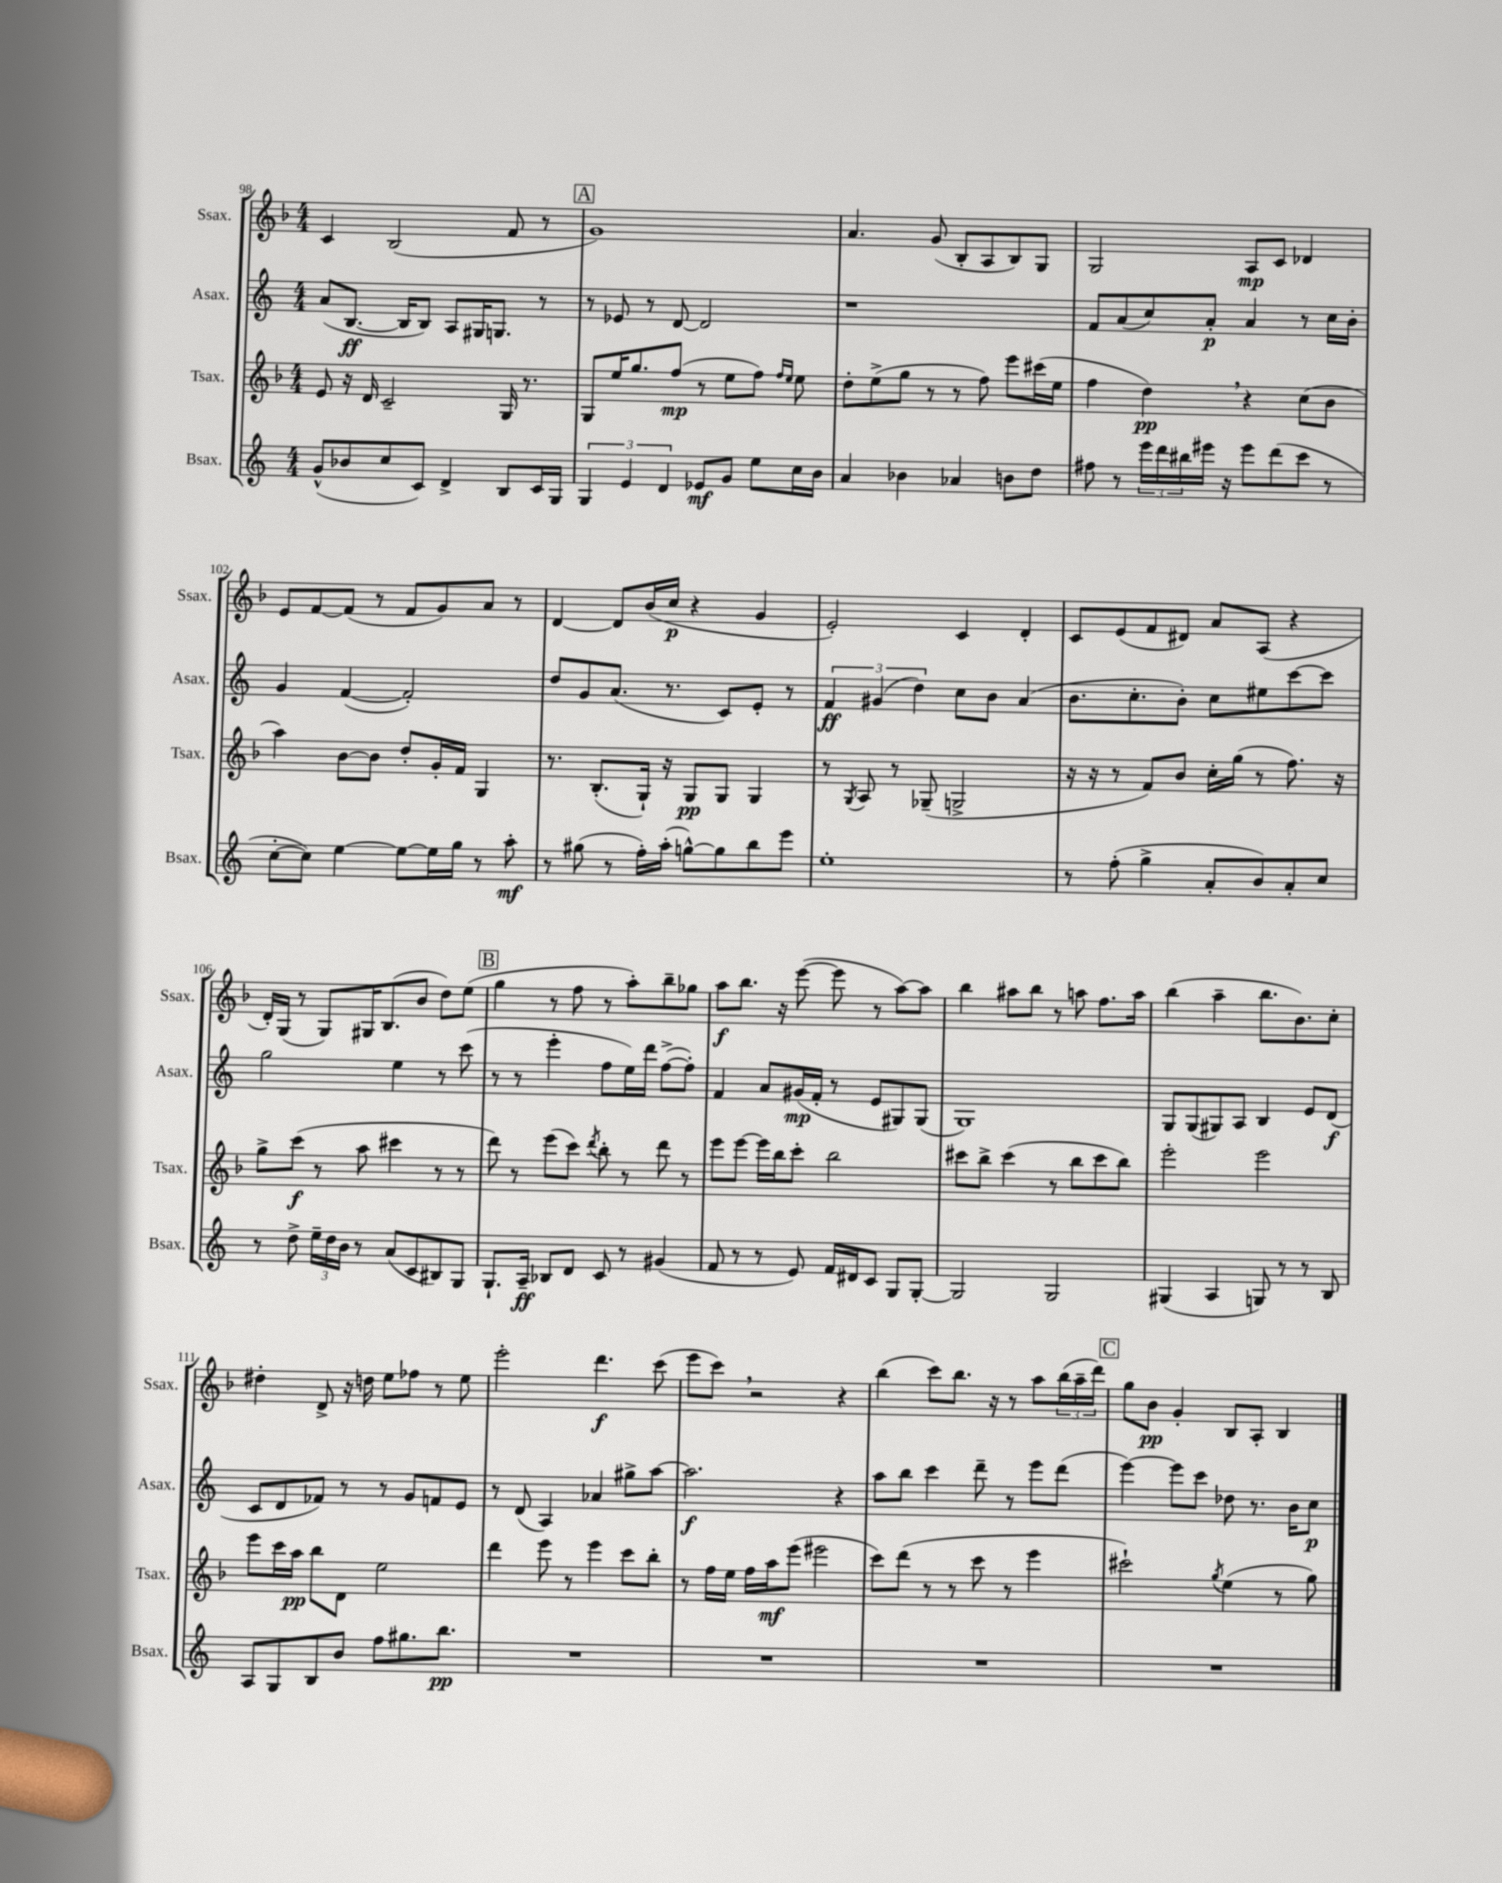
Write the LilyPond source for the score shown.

<<
\new StaffGroup <<
\new Staff = "s0" \with { instrumentName = "Ssax." shortInstrumentName = "Ssax." } {
    \clef treble \key f \major \numericTimeSignature \time 4/4
    c'4 bes2( f'8 r8 |
    \mark \markup { \box "A" } g'1) |
    a'4. g'8( bes8-. a8 bes8) g8 |
    g2 a8\mp c'8 des'4 |
    e'8 f'8~ f'8( r8 f'8 g'8) a'8 r8 |
    d'4~ d'8 bes'16( c''16\p r4 g'4 |
    e'2-.) c'4 d'4-. |
    c'8 e'8( f'8 dis'8) a'8 a8( r4 |
    d'16-.) g16( r8 g8) gis16 bes8.( bes'8 d''8) e''8( |
    \mark \markup { \box "B" } g''4 r8 f''8 r8 a''8-.) bes''8-- ges''8 |
    a''8\f bes''8. r16 e'''8~( e'''8 r8 a''8~) a''8 |
    bes''4 ais''8 bes''8 r8 a''8 f''8. a''16 |
    bes''4( a''4-- bes''8. bes'8.) c''8-. |
    dis''4-. d'8-> r16 d''16 e''8 fes''8 r8 e''8 |
    e'''2-. d'''4.\f c'''8( |
    e'''8 c'''8) \breathe r2 r4 |
    bes''4( c'''8) bes''8. r16 r8 a''8 \tuplet 3/2 { bes''16( a''16-- d'''16) } |
    \mark \markup { \box "C" } g''8 bes'8\pp g'4-. bes8 a8-. bes4 \bar "|." |
}
\new Staff = "s1" \with { instrumentName = "Asax." shortInstrumentName = "Asax." } {
    \clef treble \key c \major \numericTimeSignature \time 4/4
    a'8( b8.~\ff b16 b8) a8 gis16 g8. r8 |
    \mark \markup { \box "A" } r8 ees'8 r8 d'8~ d'2 |
    r1 |
    f'8 a'8( c''8) a'8-.\p a'4 r8 c''16 b'16-. |
    g'4 f'4~( f'2-.) |
    d''8 g'8 a'8.( r8. c'8) e'8-. r8 |
    \tuplet 3/2 { f'4\ff gis'4( d''4) } c''8 b'8 a'4( |
    b'8. c''8.-. b'8-.) c''8 eis''8 c'''8~ c'''8 |
    g''2 e''4 r8 c'''8( |
    \mark \markup { \box "B" } r8 r8 e'''4-. f''8 e''16) d'''16 f''8~->( f''8-.) |
    f'4 a'8 gis'16\mp( f'16-. r8 e'8 gis8) gis8( |
    g1) |
    g8 g8( gis8) a8 b4 e'8 d'8\f( |
    c'8 d'8 fes'8) r8 r8 g'8 f'8 e'8 |
    r8 d'8( a4) aes'4 gis''8-> a''8~ |
    a''2.\f r4 |
    a''8 b''8 c'''4 d'''8-- r8 e'''8 d'''8( |
    \mark \markup { \box "C" } e'''4~) e'''8 c'''8 des''8 r8. b'16 c''8\p \bar "|." |
}
\new Staff = "s2" \with { instrumentName = "Tsax." shortInstrumentName = "Tsax." } {
    \clef treble \key f \major \numericTimeSignature \time 4/4
    e'8 r16 d'16 c'2-- g16 r8. |
    \mark \markup { \box "A" } g8 e''16 g''8. f''8\mp( r8 e''8 f''8) \grace { f''16 e''16 } e''8 |
    d''8-. e''8->( g''8 r8 r8 f''8) e'''8 cis'''16( e''16 |
    f''4 d''4\pp) \breathe r4 c''8( bes'8 |
    a''4) bes'8~ bes'8 d''8-. g'16-. f'16 g4 |
    r8. bes8.-.( g16-!) r16 g8\pp g8 g4 |
    r8 \acciaccatura { g8 } a8 r8 ges8--( g2-> |
    r16 r16 r8 f'8) bes'8 c''16-. g''16( r8 f''8.) r16 |
    g''8-> c'''8\f( r8 a''8 cis'''4 r8 r8 |
    \mark \markup { \box "B" } d'''8) r8 e'''8( c'''8) \acciaccatura { d'''8 } bes''8-. r8 d'''8 r8 |
    e'''8 e'''8~ e'''16 bes''16 c'''8-. bes''2 |
    cis'''8 bes''8-> cis'''4( r8 bes''8 cis'''8 bes''8) |
    e'''2-. e'''2 |
    e'''8 c'''16 a''16\pp bes''8 d'8 e''2 |
    d'''4 e'''8 r8 e'''4 c'''8 bes''8-. |
    r8 f''16 e''16 f''16 a''16\mf e'''8( eis'''2 |
    c'''8) d'''8( r8 r8 c'''8 r8 e'''4 |
    \mark \markup { \box "C" } cis'''2-!) \acciaccatura { g''8 } e''4( r8 g''8) \bar "|." |
}
\new Staff = "s3" \with { instrumentName = "Bsax." shortInstrumentName = "Bsax." } {
    \clef treble \key c \major \numericTimeSignature \time 4/4
    g'8-^( bes'8 c''8 c'8) d'4-> b8 c'16 g16 |
    \mark \markup { \box "A" } \tuplet 3/2 { g4 e'4 d'4 } ees'8\mf g'8 e''8 c''16 b'16 |
    a'4 bes'4 aes'4 b'8 d''8 |
    fis''8 r8 \tuplet 3/2 { e'''16 d'''16 bis''16 } eis'''16 r16 eis'''8 d'''8( c'''8 r8 |
    c''8~-. c''8) e''4~ e''8~ e''16 g''16 r8 a''8-.\mf |
    r8 gis''8( r8 f''16-.) a''16-.( g''8~-^) g''8 b''8 e'''8 |
    e''1-. |
    r8 f''8-.( g''4-> a'8-. b'8) a'8-. c''8 |
    r8 d''8-> \tuplet 3/2 { e''16-- d''16 b'16 } r8 a'8( c'8 bis8) g8 |
    \mark \markup { \box "B" } g8.-! a16--\ff bes8 d'8 c'8 r8 gis'4( |
    f'8 r8 r8 e'8) f'16 dis'16 c'8 g8 g8~-. |
    g2 g2 |
    gis4( a4 g8) r8 r8 b8 |
    a8 g8 b8 b'8 f''8 gis''8. b''8.\pp |
    R1 |
    R1 |
    R1 |
    \mark \markup { \box "C" } R1 \bar "|." |
}
>>
>>
\layout { \context { \Score currentBarNumber = #98 } }
